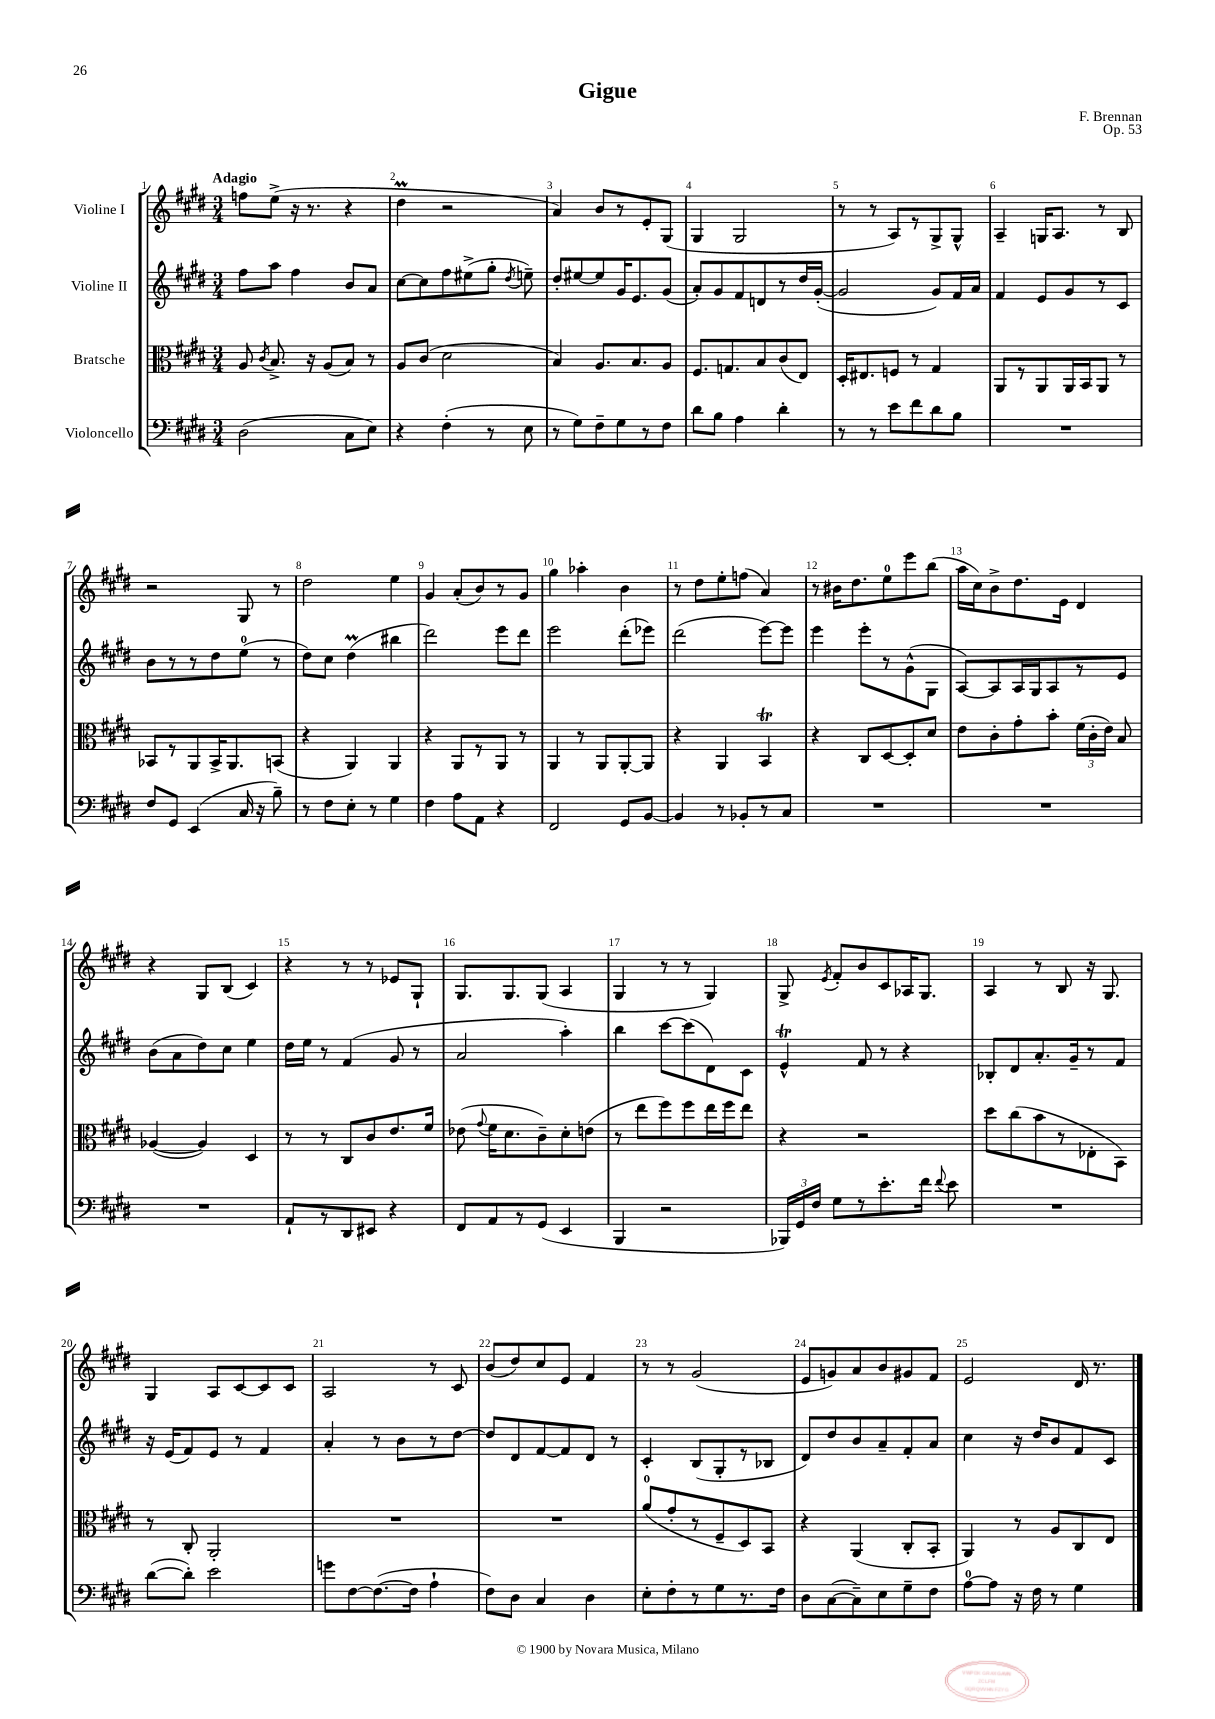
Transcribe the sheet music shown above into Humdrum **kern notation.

**kern	**kern	**kern	**kern
*staff4	*staff3	*staff2	*staff1
*clefF4	*clefC3	*clefG2	*clefG2
*k[f#c#g#d#]	*k[f#c#g#d#]	*k[f#c#g#d#]	*k[f#c#g#d#]
*M3/4	*M3/4	*M3/4	*M3/4
(2D#	8A	8ff#	8ff
.	8qc#	.	.
.	8.B^	8aa	(8ee^
.	.	4ff#	16r
.	16r	.	8.r
.	(8A	.	.
8C#	8B)	8b	4r
8E)	8r	8a	.
=	=	=	=
4r	8A	[8cc#	4dd#
.	(8c#	8cc#]	.
(4F#'	2d#	8ff#	2r
.	.	(8ee#^	.
8r	.	8gg#'	.
.	.	8qdd#	.
8E	.	8ee~)	.
=	=	=	=
8r	4B)	8dd#'	4a)
8G#)	.	[8ee#	.
8F#~	8.A	8ee#]	8b
8G#	.	16g#	8r
.	8.B	8.e	.
8r	.	.	8e'
8F#	8A	(8g#	(8G#
=	=	=	=
8d#	8.F#	8a')	4G#
8B	.	8g#	.
.	8.G	.	.
4A	.	8f#	2G#
.	8B	8d	.
4d#'	(8c#	8r	.
.	8E)	16dd#	.
.	.	([16g#'	.
=	=	=	=
8r	16D#'	2g#]	8r
.	8.E#	.	.
8r	.	.	8r
8e	8F	.	8A)
8f#	8r	.	8r
8d#	4G#	8g#)	8G#^
8B	.	16f#	8G#^^
.	.	16a	.
=	=	=	=
2.r	8AA	4f#	4A~
.	8r	.	.
.	8AA	8e	16G
.	.	.	8.A
.	16AA	8g#	.
.	16BB	.	.
.	8AA	8r	8r
.	8r	8c#	8B
=	=	=	=
8F#	8BB-	8b	2r
8GG#	8r	8r	.
(4EE	8AA	8r	.
.	16BB-^	8dd#	.
.	8.AA	.	.
16C#	.	(8ee	8G#
16r	.	.	.
8B~)	(8BB	8r	8r
=	=	=	=
8r	4r	8dd#)	2dd#
8F#	.	8cc#	.
8E'	4AA)	(4dd#	.
8r	.	.	.
4G#	4AA	4bb#	4ee
=	=	=	=
4F#	4r	2ddd#)	4g#
8A	8AA	.	(8a'
8AA	8r	.	8b)
4r	8AA	8eee	8r
.	8r	8ddd#	8g#
=	=	=	=
2FF#	4AA	2eee	4gg#
.	8r	.	4aa-'
.	8AA	.	.
8GG#	[8AA'	(8ddd#'	4b
[8BB	8AA]	8eee-)	.
=	=	=	=
4BB]	4r	(2ddd#	8r
.	.	.	8dd#
8r	4AA	.	8ee'
8BB-'	.	.	(8ff
8r	4BB	[8eee)	4a)
8C#	.	8eee]	.
=	=	=	=
2.r	4r	4eee	8r
.	.	.	16b#
.	.	.	8.dd#
.	8C#	8eee'	.
.	[8D#	8r	8ee
.	8D#']	(8g#^^	8eee
.	8d#	8G#	(8bb
=	=	=	=
2.r	8e	[8A)	16aa
.	.	.	16cc#)
.	8c#'	8A]	8b^
.	8g#'	16A	8.dd#
.	.	16G#	.
.	8b'	8A	.
.	.	.	16e
.	(24f#	8r	4d#
.	24c#'	.	.
.	24e)	.	.
.	8B	8e	.
=	=	=	=
2.r	([4A-	(8b	4r
.	.	8a	.
.	4A-])	8dd#)	8G#
.	.	8cc#	(8B
.	4D#	4ee	4c#)
=	=	=	=
8AA`	8r	16dd#	4r
.	.	16ee	.
8r	8r	8r	.
8DD#	8C#	(4f#	8r
8EE#	8c#	.	8r
4r	8.e	8g#	8e-
.	.	8r	8G#`
.	16f#	.	.
=	=	=	=
8FF#	(8e-	2a	8.G#
.	8qqg#	.	.
8AA	16f#	.	.
.	8.d#	.	8.G#
8r	.	.	.
(8GG#	8c#~)	.	(8G#
4EE	8d#'	4aa')	4A
.	(8e	.	.
=	=	=	=
4BBB	8r	4bb	4G#
.	8ee	.	.
2r	8ff#)	[8ccc#	8r
.	8ff#	(8ccc#]	8r
.	16ee	8d#)	4G#)
.	16ff#	.	.
.	8ee	8c#	.
=	=	=	=
24BBB-)	4r	4e^^	8G#^
24GG#	.	.	.
24F#	.	.	.
.	.	.	8qe
8G#	.	.	8f#'
8r	2r	8f#	8b
8.e'	.	8r	8c#
.	.	4r	16A-
16f#	.	.	8.G#
8qqf#	.	.	.
8e	.	.	.
=	=	=	=
2.r	8dd#	8B-'	4A
.	(8cc#	8d#	.
.	8b	8.a'	8r
.	8r	.	8B
.	.	16g#~	.
.	8E-'	8r	16r
.	.	.	8.G#
.	8BB)	8f#	.
=	=	=	=
([8d#	8r	16r	4G#
.	.	(16e	.
8d#'])	8C#'	8f#)	.
2e	2AA'	8e	8A
.	.	8r	[8c#
.	.	4f#	8c#]
.	.	.	8c#
=	=	=	=
8g	2.r	4a'	2A
[8F#	.	.	.
(8.F#_	.	8r	.
.	.	8b	.
16F#]	.	.	.
4A`	.	8r	8r
.	.	[8dd#	8c#
=	=	=	=
8F#)	2.r	8dd#]	(8b
8D#	.	8d#	8dd#)
4C#	.	[8f#	8cc#
.	.	8f#]	8e
4D#	.	8d#	4f#
.	.	8r	.
=	=	=	=
8E'	(8a	4c#'	8r
8F#'	8g#'	.	8r
8r	8r	(8B	(2g#
8G#	8F#~	8G#'	.
8.r	8D#)	8r	.
.	8BB	8B-	.
16F#	.	.	.
=	=	=	=
8D#	4r	8d#)	8e
([8C#	.	8dd#	8g)
8C#~])	(4AA	8b	8a
8E	.	8a~	8b
8G#~	8C#'	8f#'	8g#
8F#	8BB'	8a	8f#
=	=	=	=
[8A	4AA)	4cc#	2e
8A]	.	.	.
16r	8r	16r	.
16F#	.	16dd#	.
8r	8A	8b	.
4G#	8C#	8f#	16d#
.	.	.	8.r
.	8E	8c#	.
==	==	==	==
*-	*-	*-	*-
